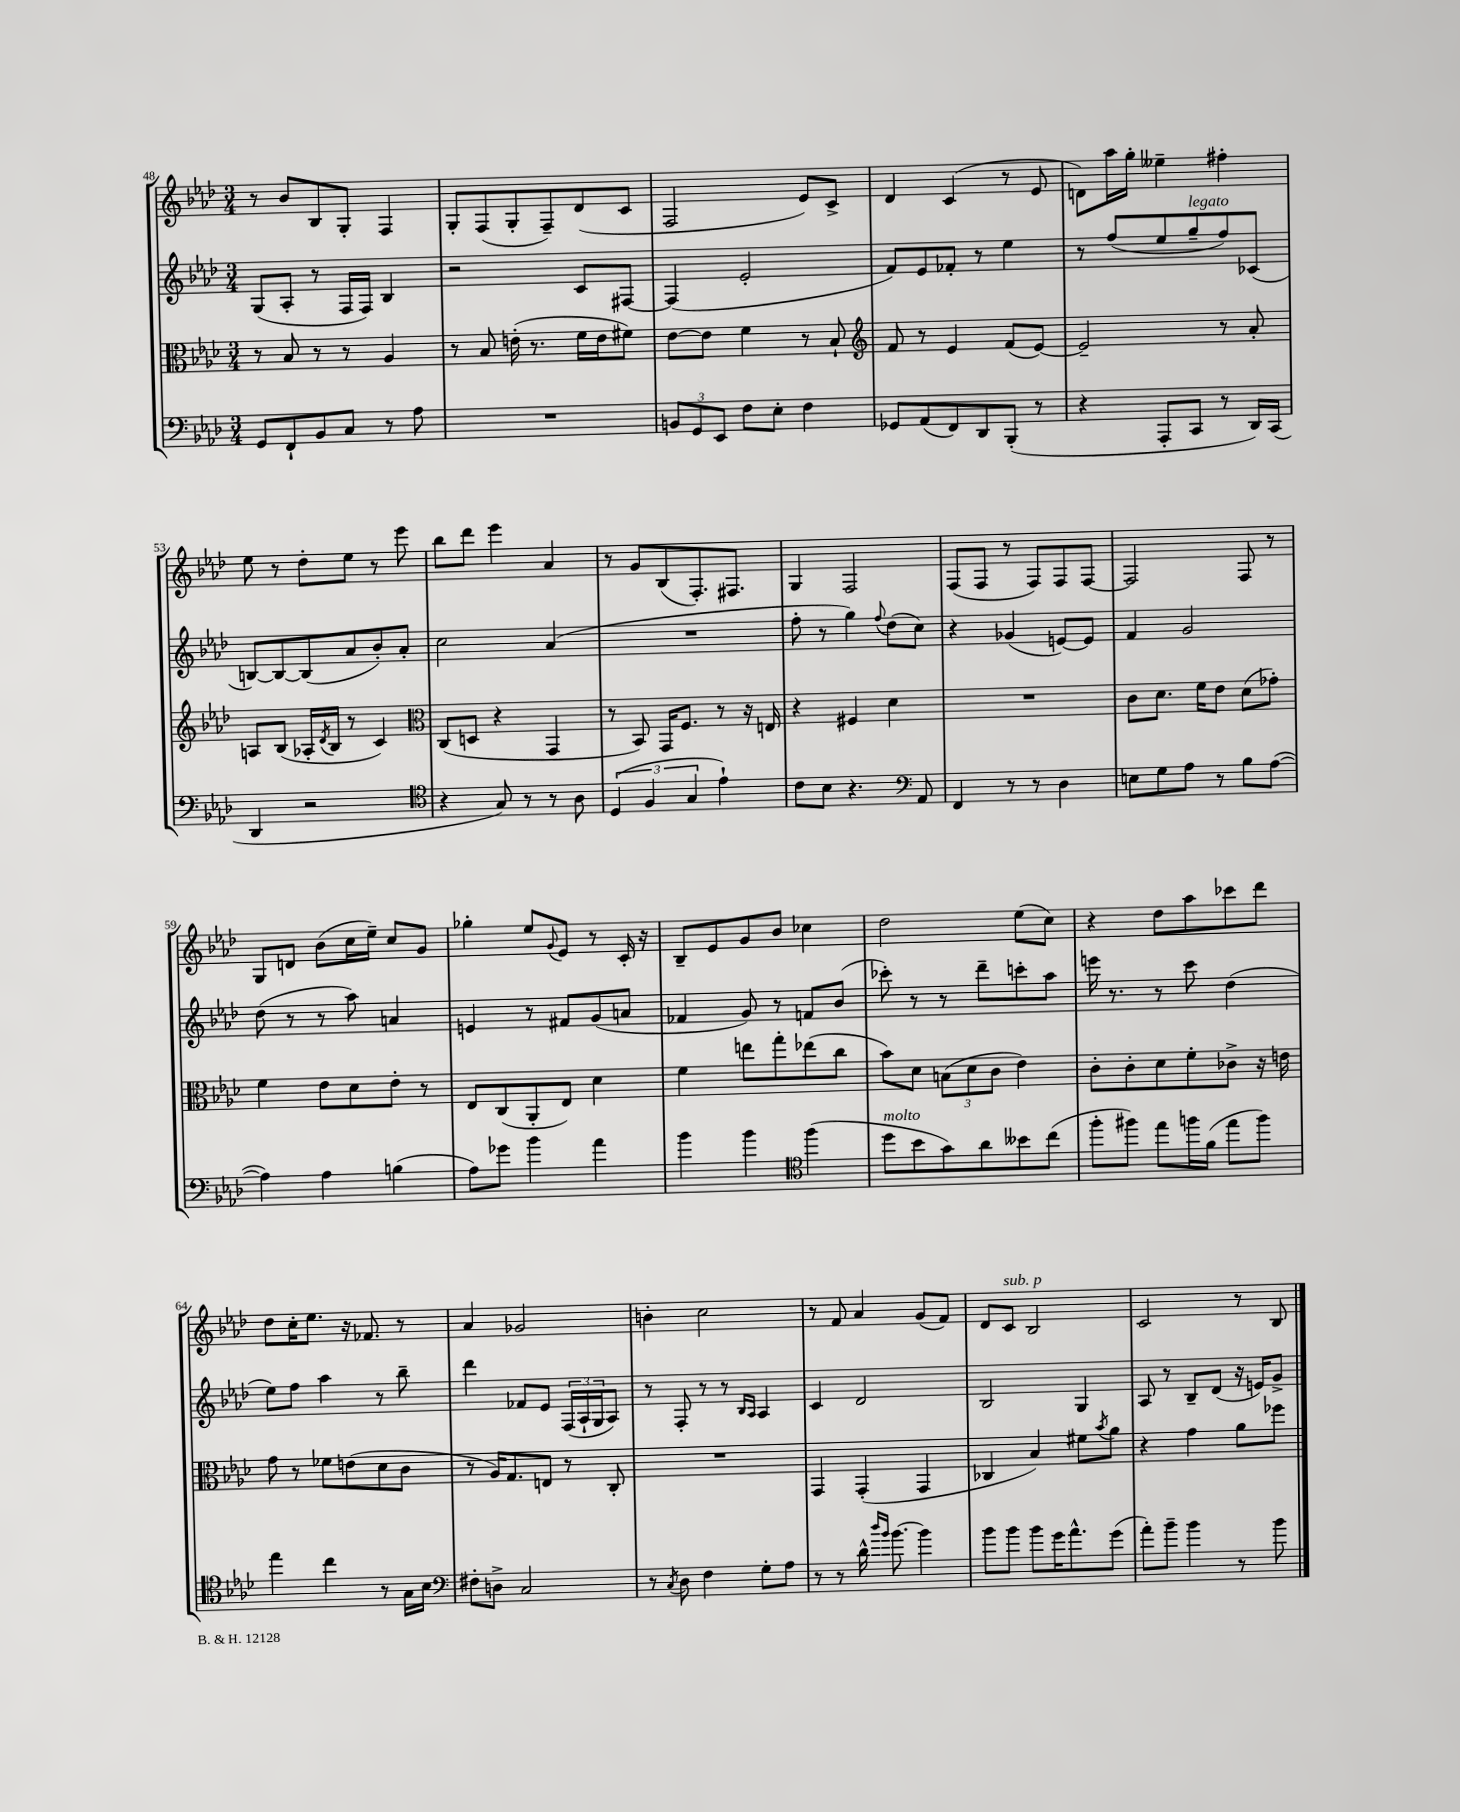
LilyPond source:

<<
\new StaffGroup <<
\new Staff = "s0" {
    \clef treble \key aes \major \numericTimeSignature \time 3/4
    r8 bes'8 bes8 g8-. f4 |
    g8-. f8( g8-. f8--) des'8( c'8 |
    f2 ees'8) c'8-> |
    des'4 c'4( r8 ees'8 |
    d'8) aes''16 g''16-. eeses''4-- fis''4-. |
    ees''8 r8 des''8-. ees''8 r8 ees'''8 |
    bes''8 des'''8 ees'''4 aes'4 |
    r8 g'8 bes8( f8.-.) fis8. |
    g4 f2 |
    f8( f8 r8 f8) f8 f8~ |
    f2 f8 r8 |
    g8 d'8 bes'8( c''16 ees''16--) c''8 g'8 |
    ges''4-. ees''8 \appoggiatura { g'8 } ees'8 r8 c'16-. r16 |
    bes8-- ees'8 g'8 bes'8 ces''4 |
    des''2 ees''8( c''8) |
    r4 des''8 aes''8 ces'''8 des'''8 |
    des''8 c''16-. ees''8. r16 fes'8. r8 |
    aes'4 ges'2 |
    b'4-. c''2 |
    r8 f'8 aes'4 g'8( f'8) |
    des'8 c'8^\markup { \italic "sub. p" } bes2 |
    c'2 r8 bes8 \bar "|." |
}
\new Staff = "s1" {
    \clef treble \key aes \major \numericTimeSignature \time 3/4
    g8( aes8-. r8 f16 f16) bes4 |
    r2 c'8 fis8~ |
    fis4( ees'2-. |
    f'8) ees'8 fes'8-. r8 ees''4 |
    r8 f''8( ees''8 g''8--^\markup { \italic "legato" } f''8) ces'8( |
    b8~) b8~ b8( aes'8 bes'8-.) aes'8-. |
    c''2 aes'4( |
    R2. |
    f''8-. r8 g''4) \appoggiatura { f''8 } des''8( c''8) |
    r4 ges'4( e'8~) e'8 |
    f'4 g'2 |
    des''8( r8 r8 aes''8) a'4 |
    e'4 r8 fis'8 g'8( a'8 |
    fes'4 g'8) r8 f'8 bes'8( |
    ces'''8-.) r8 r8 des'''8-- c'''8-. aes''8 |
    e'''16 r8. r8 c'''8 des''4( |
    ees''8) f''8 aes''4 r8 bes''8-- |
    des'''4 fes'8 ees'8 \tuplet 3/2 { f16( aes16-! g16 } aes8) |
    r8 f8-. r8 r8 \grace { bes16 aes16 } aes4 |
    c'4 des'2 |
    bes2 g4 |
    aes8 r8 bes8-- des'8( r16 e'16) g'8-> \bar "|." |
}
\new Staff = "s2" {
    \clef alto \key aes \major \numericTimeSignature \time 3/4
    r8 bes8 r8 r8 aes4 |
    r8 bes8 e'16-.( r8. f'16 e'16 fis'8) |
    ees'8~ ees'8 f'4 r8 bes8-! |
    \clef treble f'8 r8 ees'4 f'8( ees'8~) |
    ees'2-- r8 aes'8-. |
    a8 bes8( aes16-. \acciaccatura { des'8 } bes16 r8 c'4) |
    \clef alto c8( d8 r4 g,4 |
    r8 bes,8) g,16 f8. r8 r16 e16 |
    r4 fis4 des'4 |
    R2. |
    c'8 des'8. f'16 ees'8 des'8( ges'8-.) |
    f'4 ees'8 des'8 ees'8-. r8 |
    ees8 c8( aes,8-. ees8) des'4 |
    f'4 e''8 g''8-. ees''8( c''8 |
    bes'8) des'8 \tuplet 3/2 { b8( des'8 c'8 } ees'4) |
    c'8-. c'8-. des'8 f'8-. ces'8-> r16 e'16 |
    g'8 r8 fes'8 e'8( des'8 c'8 |
    r8 aes16) g8. e8 r8 c8-. |
    R2. |
    g,4 g,4-.( g,4 |
    ces4 bes4) fis'8 \acciaccatura { bes'8 } aes'8 |
    r4 g'4 aes'8 fes''8 \bar "|." |
}
\new Staff = "s3" {
    \clef bass \key aes \major \numericTimeSignature \time 3/4
    g,8 f,8-! bes,8 c8 r8 aes8 |
    R2. |
    \tuplet 3/2 { b,8 g,8 ees,8 } f8 ees8-. f4 |
    ges,8 aes,8( f,8) des,8 bes,,8-.( r8 |
    r4 aes,,8-. c,8 r8 des,16) c,16( |
    des,4 r2 |
    \clef tenor r4 g8) r8 r8 aes8 |
    \tuplet 3/2 { des4( f4 g4 } ees'4-!) |
    c'8 bes8 r4. \clef bass aes,8 |
    f,4 r8 r8 des4 |
    e8 g8 aes8 r8 bes8 aes8~( |
    aes4) aes4 b4( |
    aes8) ges'8 bes'4 aes'4 |
    bes'4 bes'4 \clef tenor f''4( |
    des''8^\markup { \italic "molto" } bes'8 g'8) aes'8 beses'8 c''8( |
    f''8-. fis''8) ees''8 f''16 f'16( ees''8 f''8) |
    ees''4 c''4 r8 g16 bes16 |
    \clef bass fis8-. d8-> c2 |
    r8 \acciaccatura { c8 } des8 f4 g8-. aes8 |
    r8 r8 des'16-^ \grace { des''16 bes'16 } bes'8.~ bes'4 |
    bes'8 bes'8 bes'8 g'16 aes'8.-^ g'8( |
    aes'8-.) bes'8-- bes'4 r8 bes'8 \bar "|." |
}
>>
>>
\layout { \context { \Score currentBarNumber = #48 } }
